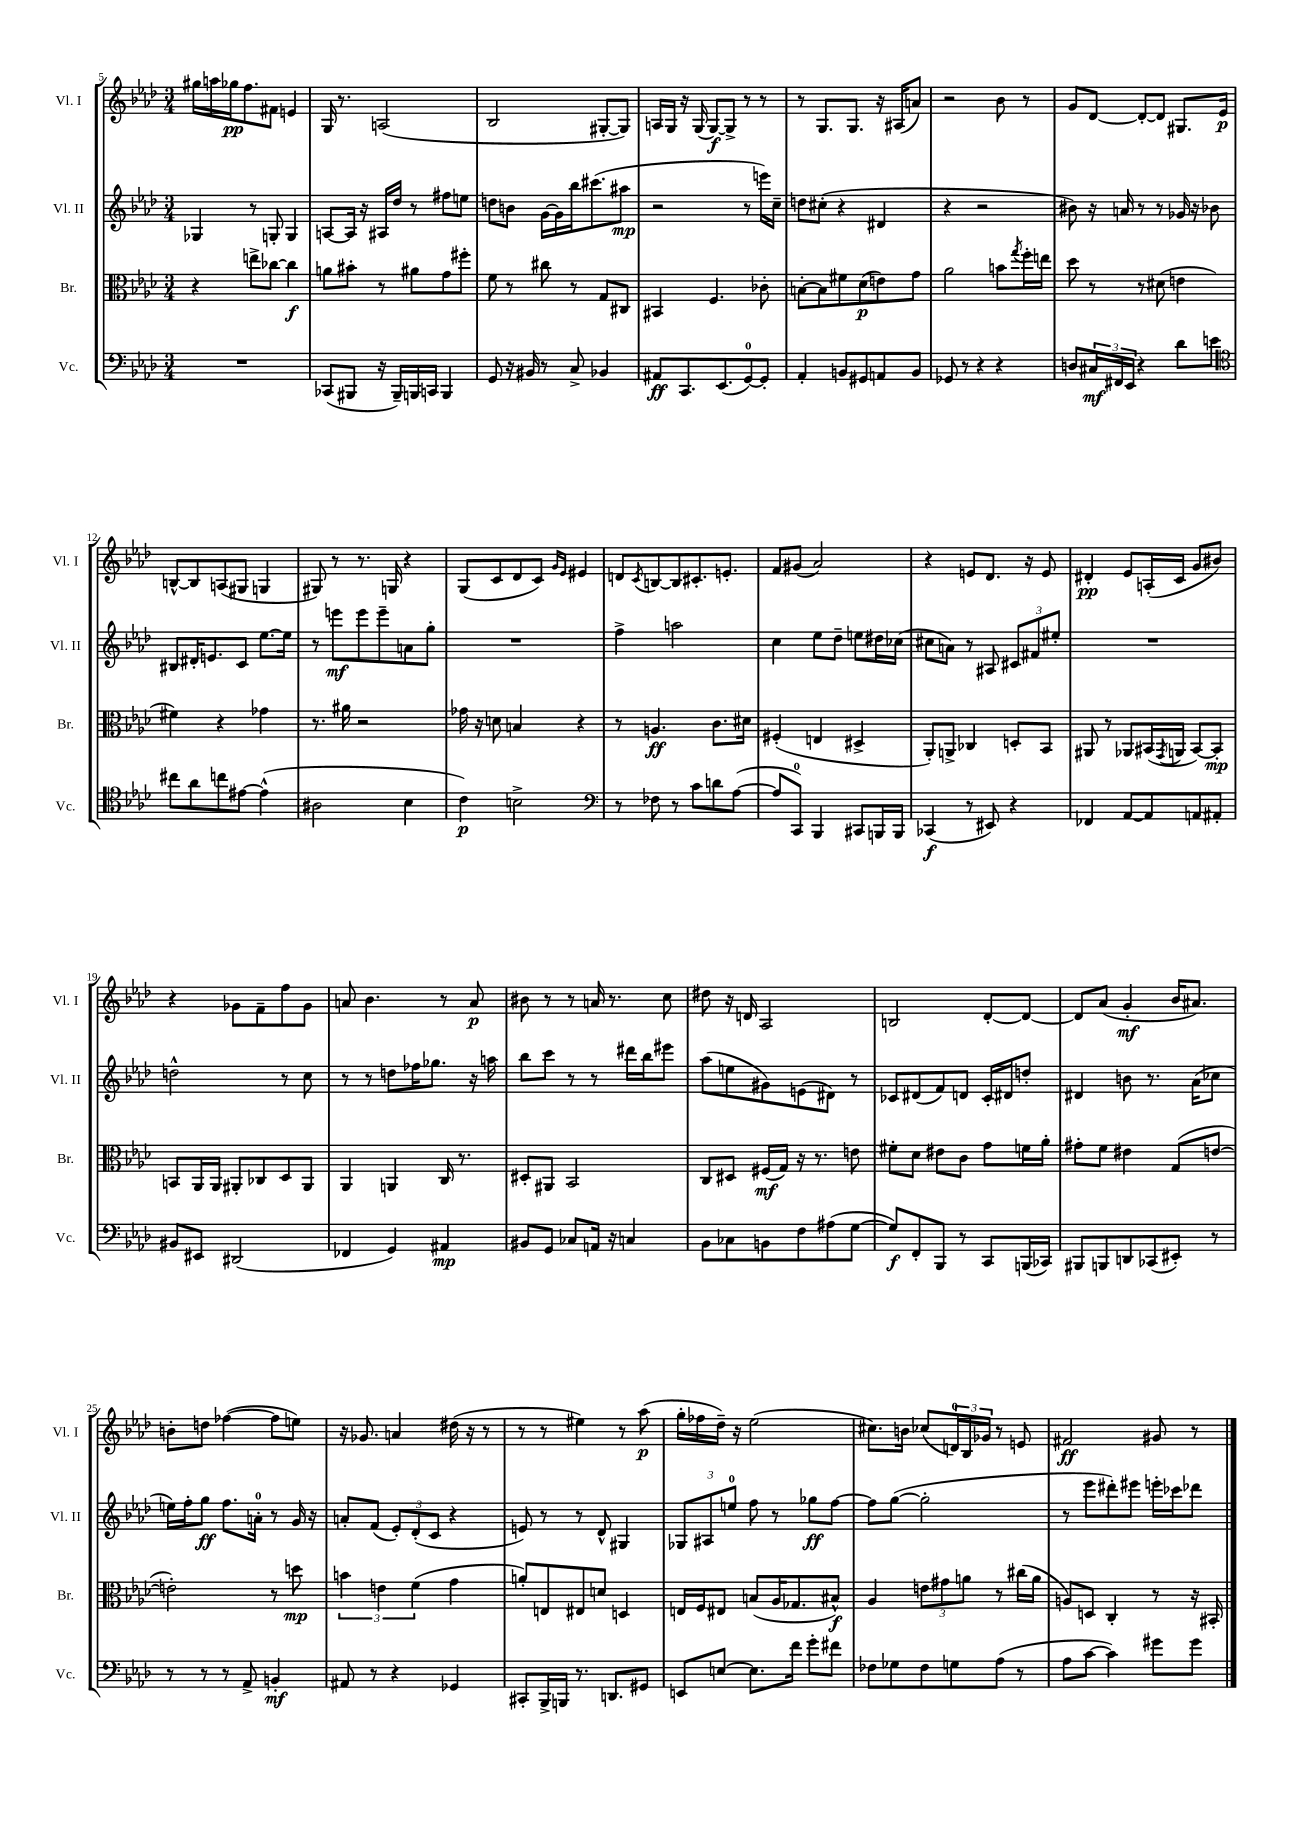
<<
\new StaffGroup <<
\new Staff = "s0" \with { instrumentName = "Vl. I" shortInstrumentName = "Vl. I" } {
    \clef treble \key aes \major \numericTimeSignature \time 3/4
    gis''16 a''16 ges''16\pp f''8. fis'8 e'4 |
    g16 r8. a2( |
    bes2 gis8~-. gis8) |
    a16 g16 r16 g16( g8~\f) g8-> r8 r8 |
    r8 g8. g8. r16 ais16( a'8) |
    r2 bes'8 r8 |
    g'8 des'8~ des'8~-. des'8 gis8. ees'16\p |
    b8~-^ b8 a8( gis8 g4 |
    gis8) r8 r8. g16 r4 |
    g8( c'8 des'8 c'8) \grace { g'16 ees'16 } eis'4 |
    d'8 \acciaccatura { c'8 } b8~ b8 cis'8.-. e'8.-. |
    f'8 gis'8( aes'2) |
    r4 e'8 des'8. r16 e'8 |
    dis'4-.\pp ees'8 a16-.( c'16 g'8 bis'8) |
    r4 ges'8 f'8-- f''8 ges'8 |
    a'8 bes'4. r8 a'8\p |
    bis'8 r8 r8 a'16 r8. c''8 |
    dis''8 r16 d'16 aes2 |
    b2 des'8~-. des'8~ |
    des'8 aes'8( g'4-.\mf bes'16 ais'8.) |
    b'8-. d''8 fes''4~( fes''8 e''8) |
    r16 ges'8. a'4 dis''16( r16 r8 |
    r8 r8 eis''4) r8 aes''8\p( |
    g''16-. fes''16 des''16--) r16 ees''2( |
    cis''8.) b'16 ces''8( \tuplet 3/2 { d'16-0) bes16 ges'16 } r8 e'8 |
    fis'2\ff gis'8 r8 \bar "|." |
}
\new Staff = "s1" \with { instrumentName = "Vl. II" shortInstrumentName = "Vl. II" } {
    \clef treble \key aes \major \numericTimeSignature \time 3/4
    ges4 r8 g8-. g4 |
    a8~ a16 r16 ais16 des''16 r8 fis''8 e''8 |
    d''8 b'8 g'16~ g'16 bes''16 cis'''8.( ais''8\mp |
    r2 r8 e'''16) c''16-- |
    d''8 cis''8-.( r4 dis'4 |
    r4 r2 |
    bis'8) r16 a'16 r8 r8 ges'16 r16 bes'8 |
    bis8 dis'16-. e'8. c'8 ees''8.~ ees''16 |
    r8 e'''8\mf e'''8 e'''8-- a'8 g''8-. |
    R2. |
    f''4-> a''2 |
    c''4 ees''8 des''8-- e''8 dis''16 ces''16( |
    cis''8 a'8) r8 ais8 \tuplet 3/2 { cis'8 fis'8 eis''8-. } |
    R2. |
    d''2-^ r8 c''8 |
    r8 r8 d''8 fes''16 ges''8. r16 a''16 |
    bes''8 c'''8 r8 r8 dis'''16 bes''16 eis'''8 |
    aes''8( e''8 gis'8) e'8( dis'8) r8 |
    ces'8 dis'8( f'8) d'8 ces'16-. dis'16 d''8-. |
    dis'4 b'8 r8. aes'16( ces''8 |
    e''16) f''16-. g''8\ff f''8. a'16-0-. r8 g'16 r16 |
    a'8-. f'8( \tuplet 3/2 { ees'8-.) des'8-.( c'8 } r4 |
    e'8) r8 r8 des'8-^ gis4 |
    \tuplet 3/2 { ges8 ais8 e''8-0 } f''8 r8 ges''8\ff f''8~ |
    f''8 g''8~( g''2-. |
    r8 ees'''8 dis'''8-.) eis'''8 e'''16-. ces'''16 des'''8 \bar "|." |
}
\new Staff = "s2" \with { instrumentName = "Br." shortInstrumentName = "Br." } {
    \clef alto \key aes \major \numericTimeSignature \time 3/4
    r4 e''8-> ces''8~ ces''4\f |
    a'8 bis'8-. r8 ais'8 g'8 fis''8-. |
    f'8 r8 cis''8 r8 g8 cis8 |
    bis,4 f4. ces'8-. |
    b8~-. b8 fis'8 des'8\p( e'8) g'8 |
    aes'2 b'8 \acciaccatura { g''8 } f''16-. e''16 |
    des''8 r8 r8 dis'8( e'4 |
    fis'4) r4 ges'4 |
    r8. ais'16 r2 |
    ges'16 r16 d'8 b4 r4 |
    r8 a4.\ff c'8. dis'16 |
    fis4-.( e4 dis4-> |
    aes,8-.) a,8-> ces4 d8-. bes,8 |
    ais,8 r8 aes,8 bis,16( \acciaccatura { g,8 } a,16 bis,8~) bis,8-.\mp |
    b,8 aes,16 aes,16 ais,8-. ces8 des8 ais,8 |
    aes,4 a,4 c16 r8. |
    dis8-. ais,8 bes,2 |
    c8 dis8 fis16\mf( g16) r16 r8. e'8 |
    fis'8-. des'8 eis'8 c'8 g'8 f'16 aes'16-. |
    gis'8-. f'8 eis'4 g8( e'8~ |
    e'2-.) r8 d''8\mp |
    \tuplet 3/2 { b'4 e'4 f'4( } g'4 |
    a'8-.) e8 eis8 d'8 d4 |
    e16 f16 eis8 b8( aes16 ges8. bis8-^\f) |
    aes4 \tuplet 3/2 { e'8 gis'8 a'8 } r8 cis''16( a'16 |
    a8) d8 c4-. r8 r16 bis,16-. \bar "|." |
}
\new Staff = "s3" \with { instrumentName = "Vc." shortInstrumentName = "Vc." } {
    \clef bass \key aes \major \numericTimeSignature \time 3/4
    R2. |
    ces,8( bis,,8 r16 bis,,16--) b,,16 c,16 b,,4 |
    g,8 r16 bis,16 r8 c8-> bes,4 |
    ais,8\ff c,8. ees,8.( g,8-0~) g,8-. |
    aes,4-. b,8 gis,8 a,8 b,8 |
    ges,8 r8 r4 r4 |
    d8 \tuplet 3/2 { cis16\mf fis,16 ees,16 } r4 des'8 e'8 |
    \clef tenor cis''8 aes'8 c''8 eis'8~ eis'4-^( |
    ais2 bes4 |
    c'4\p) b2-> |
    \clef bass r8 fes8 r8 c'8 d'8 aes8~( |
    aes8 c,8-0) bes,,4 cis,8 b,,16 b,,16 |
    ces,4\f( r8 eis,8) r4 |
    fes,4 aes,8~ aes,8 a,8 ais,8-. |
    bis,8 eis,8 dis,2( |
    fes,4 g,4) ais,4\mp |
    bis,8 g,8 ces8 a,16 r16 c4 |
    bes,8 ces8 b,8 f8 ais8( g8~ |
    g8\f) f,8-. bes,,8 r8 c,8 b,,16( ces,16) |
    bis,,8 b,,8 d,8 ces,8( eis,8-.) r8 |
    r8 r8 r8 aes,8-> b,4-.\mf |
    ais,8 r8 r4 ges,4 |
    cis,8-. bes,,16-> b,,16 r8. d,8. gis,8 |
    e,8 e8~ e8. f'16 g'8-. fis'8 |
    fes8 ges8 fes8 g8 aes8( r8 |
    aes8 c'8~ c'4) gis'8 gis'8 \bar "|." |
}
>>
>>
\layout { \context { \Score currentBarNumber = #5 } }
